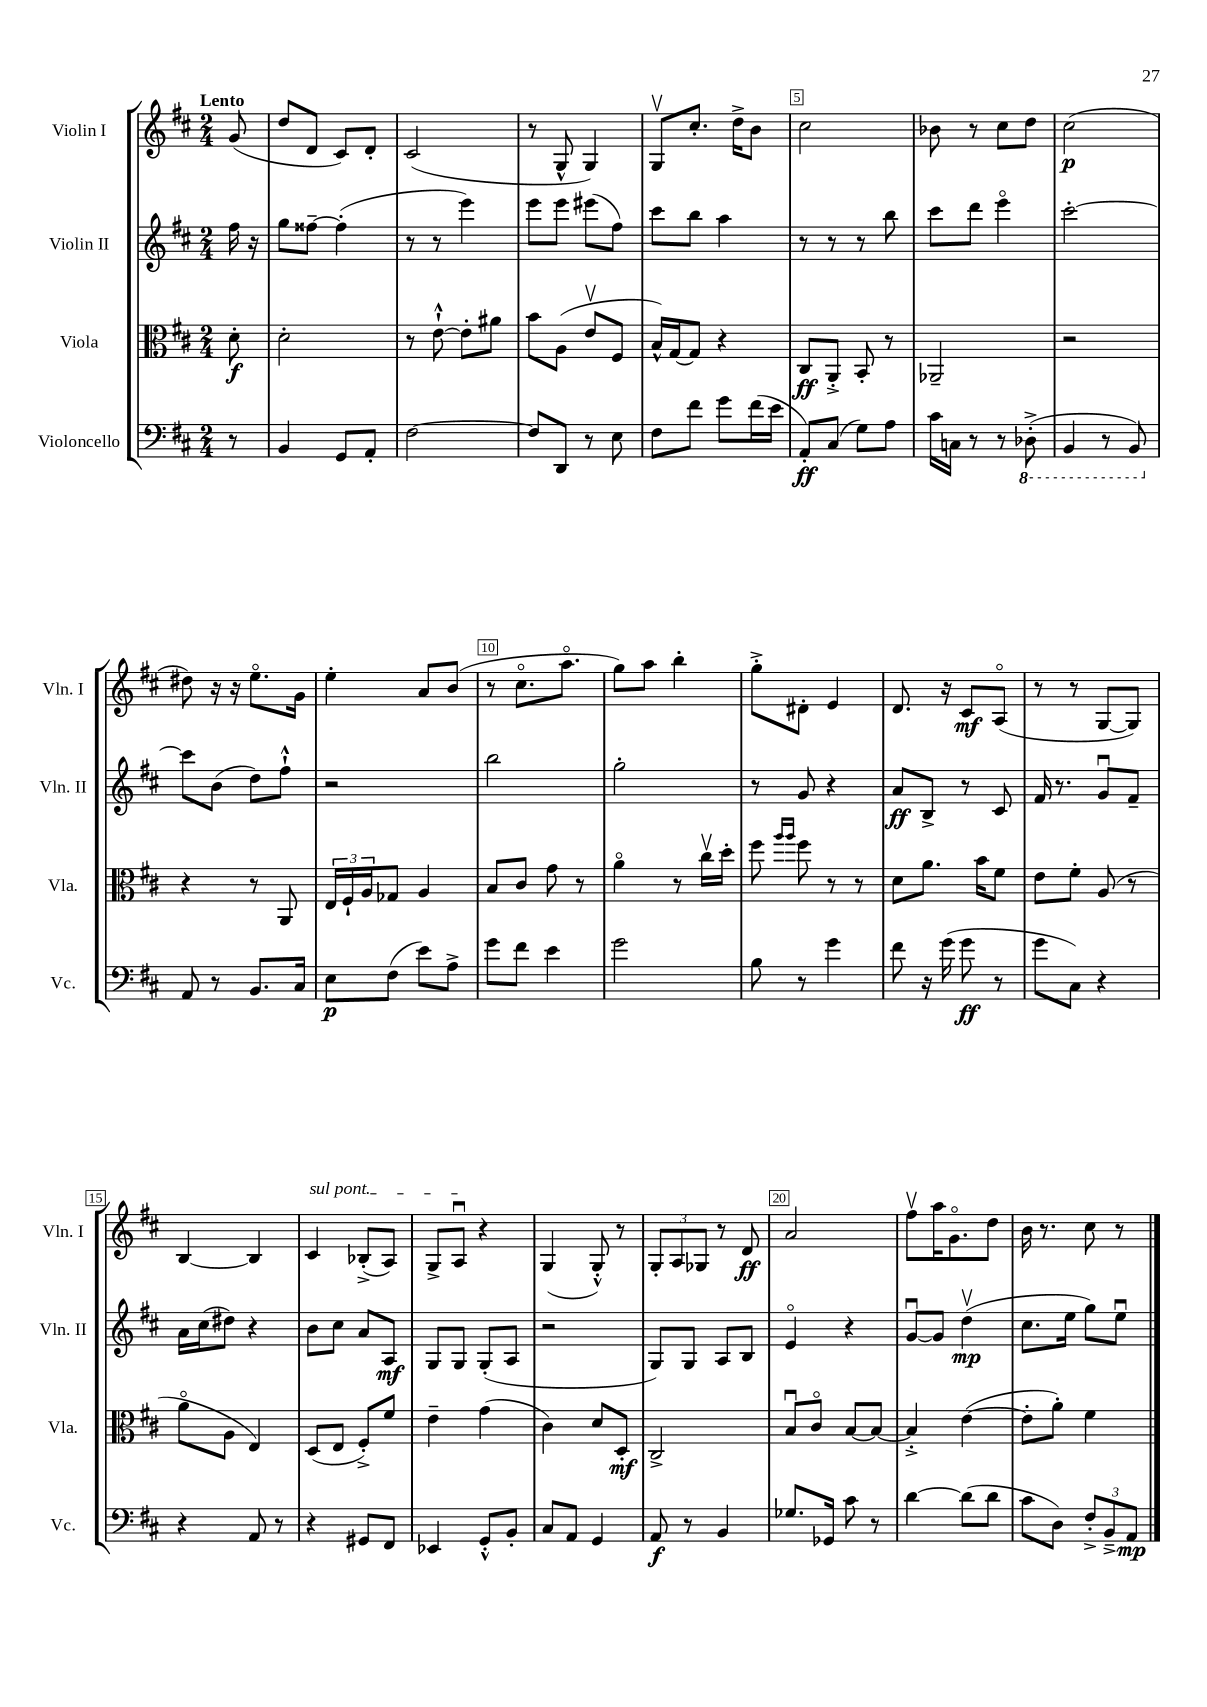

**kern	**dynam	**kern	**dynam	**kern	**dynam	**kern	**dynam
*part4	*part4	*part3	*part3	*part2	*part2	*part1	*part1
*staff4	*staff4	*staff3	*staff3	*staff2	*staff2	*staff1	*staff1
*I"Violoncello	*	*I"Viola	*	*I"Violin II	*	*I"Violin I	*
*I'Vc.	*	*I'Vla.	*	*I'Vln. II	*	*I'Vln. I	*
*clefF4	*	*clefC3	*	*clefG2	*	*clefG2	*
*k[f#c#]	*	*k[f#c#]	*	*k[f#c#]	*	*k[f#c#]	*
*M2/4	*	*M2/4	*	*M2/4	*	*M2/4	*
=	=	=	=	=	=	=	=
!	!	!	!	!	!	!LO:TX:a:B:t=Lento	!
8r	.	8d'\	f	16ff#\	.	(8g/	.
.	.	.	.	16r	.	.	.
=1	=1	=1	=1	=1	=1	=1	=1
4BB/	.	2d'\	.	8gg\L	.	8dd/L	.
.	.	.	.	[8ff##X~\J	.	8d/J	.
8GG/L	.	.	.	(4ff##'\]	.	8c#/L)	.
8AA'/J	.	.	.	.	.	8d'/J	.
=2	=2	=2	=2	=2	=2	=2	=2
[2F#\	.	8r	.	8r	.	(2c#/	.
.	.	[8e`^^\	.	8r	.	.	.
.	.	8e'\L]	.	4eee\)	.	.	.
.	.	8a#X\J	.	.	.	.	.
=3	=3	=3	=3	=3	=3	=3	=3
8F#/L]	.	8b\L	.	8eee\L	.	8r	.
8DD/J	.	(8A\J	.	8eee\J	.	8G^^/	.
8r	.	8ev/L	.	(8eee#X\L	.	4G/)	.
8E\	.	8F#/J	.	8ff#\J)	.	.	.
=4	=4	=4	=4	=4	=4	=4	=4
8F#\L	.	16B^^/LL)	.	8ccc#\L	.	8Gv/L	.
.	.	[16G/J	.	.	.	.	.
8f#\J	.	8G/J]	.	8bb\J	.	8.cc#'/J	.
8g\L	.	4r	.	4aa\	.	.	.
.	.	.	.	.	.	16dd^\KL	.
(16f#\L	.	.	.	.	.	8b\J	.
16e\JJ	.	.	.	.	.	.	.
=5	=5	=5	=5	=5	=5	=5	=5
8AA'/L)	ff	8C#/L	ff	8r	.	2cc#\	.
(8C#/J	.	8AA'^/J	.	8r	.	.	.
8G\L)	.	8BB'/	.	8r	.	.	.
8A\J	.	8r	.	8bb\	.	.	.
=6	=6	=6	=6	=6	=6	=6	=6
16c#\LL	.	2AA-X~/	.	8ccc#\L	.	8b-X\	.
16Cn\JJ	.	.	.	.	.	.	.
8r	.	.	.	8ddd\J	.	8r	.
8r	.	.	.	4eee\	.	8cc#\L	.
*8ba	*	*	*	*	*	*	*
(8DD-X'^\	.	.	.	.	.	8dd\J	.
=7	=7	=7	=7	=7	=7	=7	=7
4BBB/	.	2r	.	[2ccc#'\	.	(2cc#\	p
8r	.	.	.	.	.	.	.
8BBB/)	.	.	.	.	.	.	.
!!LO:LB:g=z
=8	=8	=8	=8	=8	=8	=8	=8
*X8ba	*	*	*	*	*	*	*
8AA/	.	4r	.	8ccc#\L]	.	8dd#X\)	.
8r	.	.	.	(8b\J	.	16r	.
.	.	.	.	.	.	16r	.
8.BB/L	.	8r	.	8dd\L)	.	8.ee\L	.
.	.	8AA/	.	8ff#`^^\J	.	.	.
16C#/Jk	.	.	.	.	.	16g\Jk	.
=9	=9	=9	=9	=9	=9	=9	=9
8E\L	p	24E/LL	.	2r	.	4ee'\	.
.	.	24F#`/	.	.	.	.	.
.	.	24A/J	.	.	.	.	.
(8F#\J	.	8G-X/J	.	.	.	.	.
8e\L)	.	4A/	.	.	.	8a/L	.
8A^\J	.	.	.	.	.	(8b/J	.
=10	=10	=10	=10	=10	=10	=10	=10
8g\L	.	8B/L	.	2bb\	.	8r	.
8f#\J	.	8c#/J	.	.	.	8.cc#\L	.
4e\	.	8g\	.	.	.	.	.
.	.	.	.	.	.	8.aa\J	.
.	.	8r	.	.	.	.	.
=11	=11	=11	=11	=11	=11	=11	=11
2g\	.	4a\	.	2gg'\	.	8gg\L)	.
.	.	.	.	.	.	8aa\J	.
.	.	8r	.	.	.	4bb'\	.
.	.	16cc#v\LL	.	.	.	.	.
.	.	16dd'\JJ	.	.	.	.	.
=12	=12	=12	=12	=12	=12	=12	=12
8B\	.	8ff#\	.	8r	.	8gg'^\L	.
.	.	16qqaa/LL	.	.	.	.	.
.	.	16qqaa/JJ	.	.	.	.	.
8r	.	8ff#\	.	8g/	.	8d#X'\J	.
4g\	.	8r	.	4r	.	4e/	.
.	.	8r	.	.	.	.	.
=13	=13	=13	=13	=13	=13	=13	=13
8f#\	.	8d\L	.	8a/L	ff	8.d/	.
16r	.	8.a\J	.	8B^/J	.	.	.
(16g\	.	.	.	.	.	16r	.
8g\	ff	.	.	8r	.	8c#/L	mf
.	.	16b\KL	.	.	.	.	.
8r	.	8f#\J	.	8c#/	.	(8A/J	.
=14	=14	=14	=14	=14	=14	=14	=14
8g\L	.	8e\L	.	16f#/	.	8r	.
.	.	.	.	8.r	.	.	.
8C#\J)	.	8f#'\J	.	.	.	8r	.
4r	.	(8A/	.	8gu/L	.	[8G/L	.
.	.	8r	.	8f#~/J	.	8G/J])	.
!!LO:LB:g=z
=15	=15	=15	=15	=15	=15	=15	=15
4r	.	8a\L	.	16a\LL	.	[4B/	.
.	.	.	.	(16cc#\J	.	.	.
.	.	8A\J	.	8dd#X\J)	.	.	.
8AA/	.	4E/)	.	4r	.	4B/]	.
8r	.	.	.	.	.	.	.
=16	=16	=16	=16	=16	=16	=16	=16
!	!	!	!	!	!	!LO:TX:a:i:t=sul pont.	!
4r	.	(8D/L	.	8b\L	.	4c#/	.
.	.	8E/J	.	8cc#\J	.	.	.
8GG#X/L	.	8F#'^/L)	.	8a/L	.	(8B-X'^/L	.
8FF#/J	.	8f#/J	.	8A/J	mf	8A/J)	.
=17	=17	=17	=17	=17	=17	=17	=17
4EE-X/	.	4e~\	.	8G/L	.	8G^/L	.
.	.	.	.	8G/J	.	8Au/J	.
8GG'^^/L	.	(4g\	.	(8G'/L	.	4r	.
8BB'/J	.	.	.	8A/J	.	.	.
=18	=18	=18	=18	=18	=18	=18	=18
8C#/L	.	4c#\)	.	2r	.	(4G/	.
8AA/J	.	.	.	.	.	.	.
4GG/	.	8d/L	.	.	.	8G'^^/)	.
.	.	8D'/J	mf	.	.	8r	.
=19	=19	=19	=19	=19	=19	=19	=19
8AA/	f	2C#^/	.	8G/L)	.	12G'/L	.
.	.	.	.	.	.	12A/	.
8r	.	.	.	8G/J	.	.	.
.	.	.	.	.	.	12G-X/J	.
4BB/	.	.	.	8A/L	.	8r	.
.	.	.	.	8B/J	.	8d/	ff
=20	=20	=20	=20	=20	=20	=20	=20
8.G-X/L	.	8Bu/L	.	4e/	.	2a/	.
.	.	8c#/J	.	.	.	.	.
16GG-X/Jk	.	.	.	.	.	.	.
8c#\	.	[8B/L	.	4r	.	.	.
8r	.	8B/J_	.	.	.	.	.
=21	=21	=21	=21	=21	=21	=21	=21
[4d\	.	4B'^/]	.	[8gu/L	.	8ff#v\L	.
.	.	.	.	8g/J]	.	16aa\K	.
.	.	.	.	.	.	8.g\	.
(8d\L]	.	([4e\	.	(4ddv\	mp	.	.
8d\J	.	.	.	.	.	8dd\J	.
=22	=22	=22	=22	=22	=22	=22	=22
8c#\L	.	8e'\L]	.	8.cc#\L	.	16b\	.
.	.	.	.	.	.	8.r	.
8D\J)	.	8a'\J)	.	.	.	.	.
.	.	.	.	16ee\Jk	.	.	.
12F#'^/L	.	4f#\	.	8gg\L)	.	8cc#\	.
12BB~^/	.	.	.	.	.	.	.
.	.	.	.	8eeu\J	.	8r	.
12AA/J	mp	.	.	.	.	.	.
==	==	==	==	==	==	==	==
*-	*-	*-	*-	*-	*-	*-	*-
